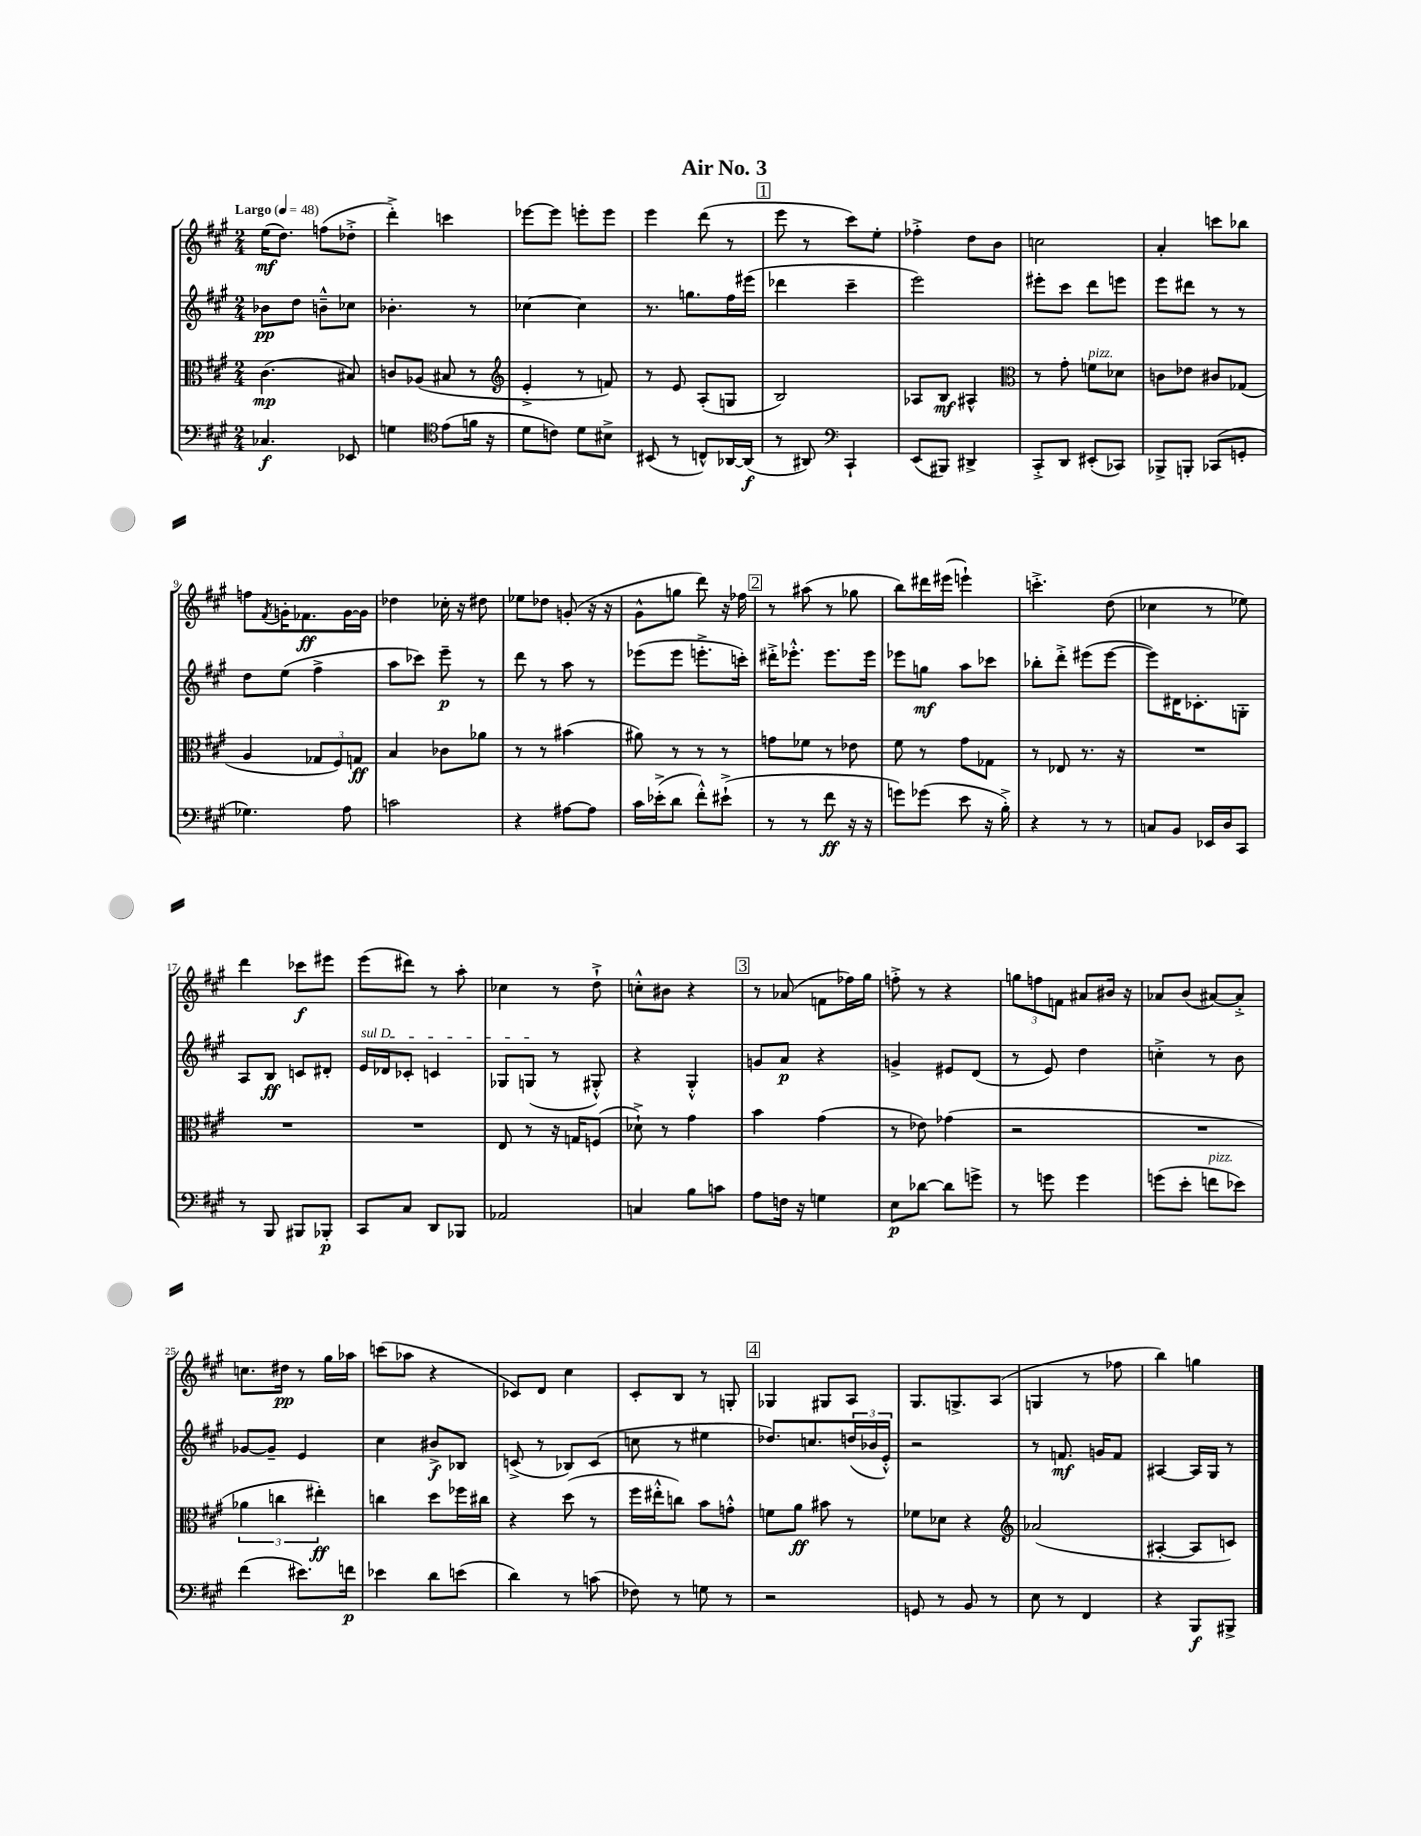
\header { title = "Air No. 3" }
<<
\new StaffGroup <<
\new Staff = "s0" {
    \clef treble \key a \major \numericTimeSignature \time 2/4 \tempo "Largo" 4 = 48
    e''16\mf( d''8.) f''8( des''8-.-> |
    d'''4-.->) c'''4 |
    ees'''8~ ees'''8 e'''8-. e'''8 |
    e'''4 d'''8( r8 |
    \mark \markup { \box "1" } e'''8 r8 cis'''8) e''8-. |
    fes''4-.-> d''8 b'8 |
    c''2 |
    a'4-. c'''8 bes''8 |
    f''8 \acciaccatura { fis'8 } g'16-. fes'8.\ff g'16~ g'16 |
    des''4 ces''16-. r16 dis''8 |
    ees''8 des''8 g'8-.( r16 r16 |
    gis'8-^ g''8 d'''8) r16 fes''16 |
    \mark \markup { \box "2" } r8 ais''8( r8 ges''8 |
    b''8) dis'''16 eis'''16( e'''4-!) |
    c'''4.-.-> d''8( |
    ces''4 r8 ees''8) |
    d'''4 ces'''8\f eis'''8 |
    e'''8( dis'''8) r8 a''8-. |
    ces''4 r8 d''8-!-> |
    c''8-.-^ bis'8 r4 |
    \mark \markup { \box "3" } r8 aes'8( f'8 fes''16) gis''16 |
    f''8-.-> r8 r4 |
    \tuplet 3/2 { g''8 f''8 f'8 } ais'8 bis'16 r16 |
    aes'8 b'8( ais'8~) ais'8-.-> |
    c''8. dis''16\pp r8 gis''16 aes''16 |
    c'''8( aes''8 r4 |
    ces'8) d'8 cis''4 |
    cis'8-. b8 r8 g8-. |
    \mark \markup { \box "4" } ges4 gis8 a8 |
    gis8. g8.-> a8( |
    g4 r8 fes''8 |
    b''4) g''4 \bar "|." |
}
\new Staff = "s1" {
    \clef treble \key a \major \numericTimeSignature \time 2/4
    bes'8\pp d''8 b'8---^ ces''8 |
    bes'4.-. r8 |
    ces''4~ ces''4 |
    r8. g''8. fis''16 eis'''16( |
    \mark \markup { \box "1" } des'''4 cis'''4-- |
    e'''2) |
    eis'''8-. cis'''8 d'''8 e'''8 |
    e'''8 dis'''8 r8 r8 |
    d''8 e''8( fis''4-> |
    a''8 ces'''8) e'''8--\p r8 |
    d'''8 r8 a''8 r8 |
    ees'''8( ees'''8 e'''8.-.-> c'''16-.) |
    \mark \markup { \box "2" } dis'''16-.-> ees'''8.-.-^ ees'''8. ees'''16 |
    ees'''8 g''8\mf a''8 ces'''8 |
    bes''8-. d'''8-.-> eis'''8( eis'''8~ |
    eis'''8) dis'16 ces'8.-. g8-. |
    a8 b8\ff c'8 dis'8-. |
    \once \override TextSpanner.bound-details.left.text = \markup { \italic "sul D" } e'16\startTextSpan des'16 ces'8-. c'4 |
    ges8 g8\stopTextSpan( r8 gis8-.-^) |
    r4 gis4-.-^ |
    \mark \markup { \box "3" } g'8 a'8\p r4 |
    g'4-> eis'8 d'8( |
    r8 e'8) d''4 |
    c''4-.-> r8 b'8 |
    ges'8~ ges'8-- e'4 |
    cis''4 bis'8->\f bes8 |
    c'8->( r8 bes8) c'8( |
    c''8 r8 eis''4 |
    \mark \markup { \box "4" } des''8.) c''8. \tuplet 3/2 { d''16( bes'16 e'16-.-^) } |
    r2 |
    r8 f'8.\mf g'16 f'8 |
    ais4~ ais16 gis16 r8 \bar "|." |
}
\new Staff = "s2" {
    \clef alto \key a \major \numericTimeSignature \time 2/4
    cis'4.\mp( bis8) |
    c'8 aes8( bis8 r8 |
    \clef treble e'4-.-> r8 f'8) |
    r8 e'8 a8-.( g8 |
    \mark \markup { \box "1" } b2) |
    aes8 b8\mf ais4-^ |
    \clef alto r8 gis'8-. f'8^\markup { \italic "pizz." } des'8 |
    c'8 ees'8 cis'8 ges8( |
    a4 \tuplet 3/2 { ges8 fis8) g8\ff } |
    b4 ces'8 aes'8 |
    r8 r8 bis'4( |
    ais'8) r8 r8 r8 |
    \mark \markup { \box "2" } g'8 fes'8 r8 ees'8 |
    fis'8 r8 gis'8 ges8 |
    r8 ees8 r8. r16 |
    R2 |
    R2 |
    R2 |
    e8 r8 r16 g16 f8( |
    des'8-!->) r8 gis'4 |
    \mark \markup { \box "3" } b'4 gis'4( |
    r8 ees'8) ges'4( |
    r2 |
    R2 |
    \tuplet 3/2 { aes'4 c''4 eis''4-.\ff) } |
    c''4 d''8 fes''16 cis''16 |
    r4 d''8( r8 |
    fis''16 eis''16-.-^ c''8) b'8 g'8-.-^ |
    \mark \markup { \box "4" } f'8 a'8\ff bis'8 r8 |
    fes'8 des'8 r4 |
    \clef treble aes'2( |
    ais4~-. ais8 c'8) \bar "|." |
}
\new Staff = "s3" {
    \clef bass \key a \major \numericTimeSignature \time 2/4
    ces4.\f ees,8 |
    g4 \clef tenor e'8( f'16 r16 |
    d'8 c'8) d'8 bis8-> |
    bis,8( r8 c8-^) aes,16~ aes,16\f( |
    \mark \markup { \box "1" } r8 ais,8) \clef bass cis,4-! |
    e,8( bis,,8) dis,4-> |
    cis,8-.-> d,8 eis,8-.( ces,8) |
    bes,,8-> b,,8-. ces,8( g,8-. |
    ges4.) a8 |
    c'2 |
    r4 ais8~ ais8 |
    cis'16 ees'16-.->( d'8 fis'8-.-^) eis'8-!->( |
    \mark \markup { \box "2" } r8 r8 fis'8\ff r16 r16 |
    g'8) ges'8( e'8 r16 b16-.->) |
    r4 r8 r8 |
    c8 b,8 ees,16 d16 cis,8 |
    r8 b,,8 bis,,8 bes,,8-.\p |
    cis,8 cis8 d,8 bes,,8 |
    aes,2 |
    c4 b8 c'8 |
    \mark \markup { \box "3" } a8 f16 r16 g4 |
    e8\p des'8~ des'8 g'8-> |
    r8 g'8 g'4 |
    g'8( e'8-. f'8^\markup { \italic "pizz." } ees'8) |
    fis'4( eis'8.) f'16\p |
    ees'4 d'8 e'8( |
    d'4) r8 c'8( |
    fes8) r8 g8 r8 |
    \mark \markup { \box "4" } r2 |
    g,8 r8 b,8 r8 |
    e8 r8 fis,4 |
    r4 b,,8\f bis,,8-> \bar "|." |
}
>>
>>
